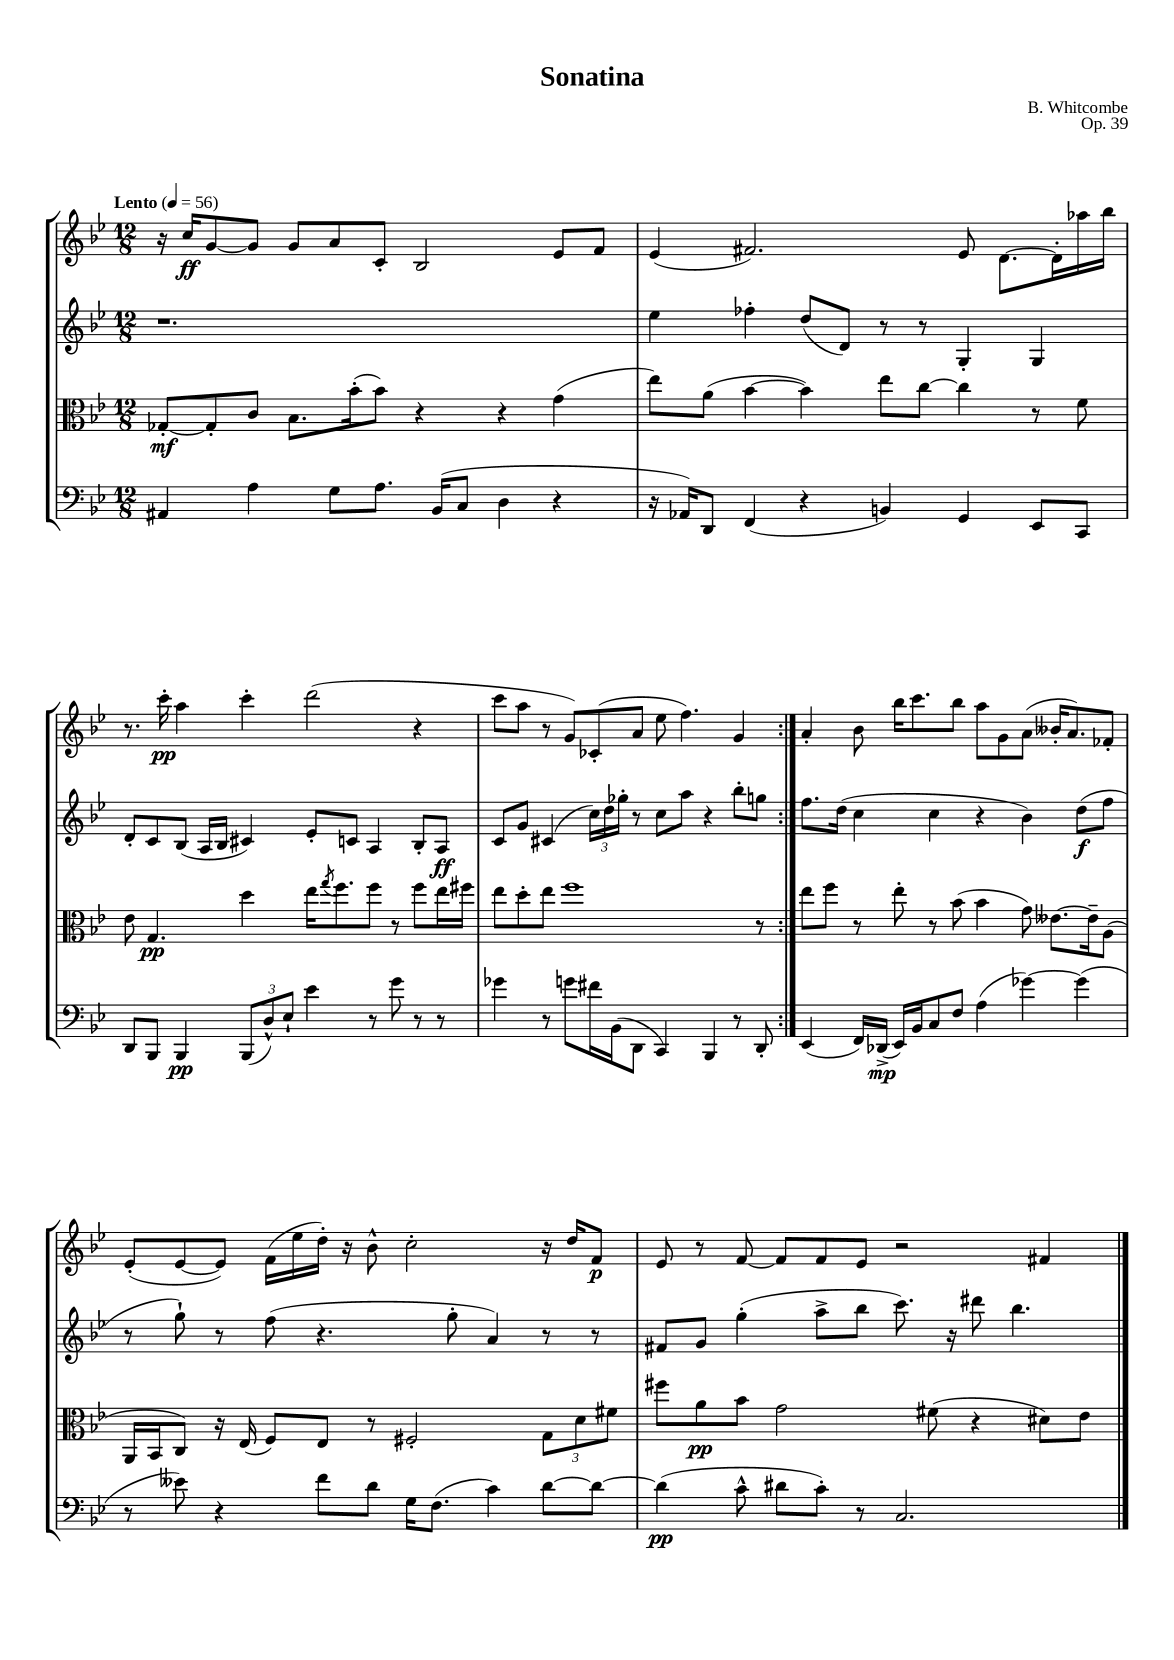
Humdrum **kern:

**kern	**kern	**kern	**kern
*staff4	*staff3	*staff2	*staff1
*clefF4	*clefC3	*clefG2	*clefG2
*k[b-e-]	*k[b-e-]	*k[b-e-]	*k[b-e-]
*M12/8	*M12/8	*M12/8	*M12/8
*MM56	*MM56	*MM56	*MM56
4AA#	[8G-'	1.r	16r
.	.	.	16cc
.	8G-']	.	[8g
4A	8c	.	8g]
.	8.B-	.	8g
8G	.	.	8a
.	(16b-'	.	.
8.A	8b-)	.	8c'
.	4r	.	2B-
(16BB-	.	.	.
8C	.	.	.
4D	4r	.	.
4r	(4g	.	8e-
.	.	.	8f
=	=	=	=
16r	8ee-)	4ee-	(4e-
16AA-)	.	.	.
8DD	(8a	.	.
(4FF	[4b-	4ff-'	2.f#)
4r	4b-])	(8dd	.
.	.	8d)	.
4BB)	8ee-	8r	.
.	[8cc	8r	.
4GG	4cc]	4G'	8e-
.	.	.	[8.d
8EE-	8r	4G	.
.	.	.	16d']
8CC	8f	.	16aa-
.	.	.	16bb-
=	=	=	=
8DD	8e-	8d'	8.r
8BBB-	4.G	8c	.
.	.	.	16ccc'
4BBB-	.	(8B-	4aa
.	.	16A	.
.	.	16B-	.
(12BBB-	4dd	4c#)	4ccc'
12D^^)	.	.	.
12E-`	.	.	.
4e-	16ee-	8e-'	(2ddd
.	8qgg	.	.
.	8.ff	.	.
.	.	8c	.
8r	8ff	4A	.
8g	8r	.	.
8r	8ff	8B-'	4r
8r	16ee-	8A	.
.	16ff#	.	.
=	=	=	=
4g-	8ee-	8c	8ccc
.	8dd'	8g	8aa
8r	8ee-	(4c#	8r
8g	1ff	.	8g)
16f#	.	24cc)	(8c-'
.	.	24dd	.
(16BB-	.	.	.
.	.	24gg-'	.
8DD	.	8r	8a
4CC)	.	8cc	8ee-
.	.	8aa	4.ff)
4BBB-	.	4r	.
8r	.	8bb-'	4g
8DD'	8r	8gg	.
=:|!	=:|!	=:|!	=:|!
(4EE-	8ee-	8.ff	4a'
.	8ff	.	.
.	.	(16dd	.
16FF)	8r	4cc	8b-
(16DD-^	.	.	.
16EE-)	8ee-'	.	16bb-
16BB-	.	.	8.ccc
8C	8r	4cc	.
8F	(8b-	.	8bb-
(4A	4b-	4r	8aa
.	.	.	8g
[4g-)	8g)	4b-)	(8a
.	[8.e--	.	16b--'
.	.	.	8.a)
(4g-]	.	(8dd	.
.	16e--~]	.	.
.	(8A	8ff	8f-'
=	=	=	=
8r	16AA	8r	(8e-'
.	16BB-	.	.
8e--)	8C)	8gg`)	[8e-
4r	16r	8r	8e-])
.	(16E-	.	.
.	8F)	(8ff	(16f
.	.	.	16ee-
8f	8E-	4.r	16dd')
.	.	.	16r
8d	8r	.	8b-^^
16G	2F#'	.	2cc'
(8.F	.	.	.
.	.	8gg'	.
4c)	.	4a)	.
[8d	12G	8r	16r
.	.	.	16dd
.	12d	.	.
8d_	.	8r	8f
.	12f#	.	.
=	=	=	=
(4d]	8ff#	8f#	8e-
.	8a	8g	8r
8c^^	8b-	(4gg'	[8f
8d#	2g	.	8f]
8c')	.	8aa^	8f
8r	.	8bb-	8e-
2.C	.	8.ccc)	2r
.	(8f#	.	.
.	.	16r	.
.	4r	8ddd#	.
.	.	4.bb-	.
.	8d#)	.	4f#
.	8e-	.	.
==	==	==	==
*-	*-	*-	*-
